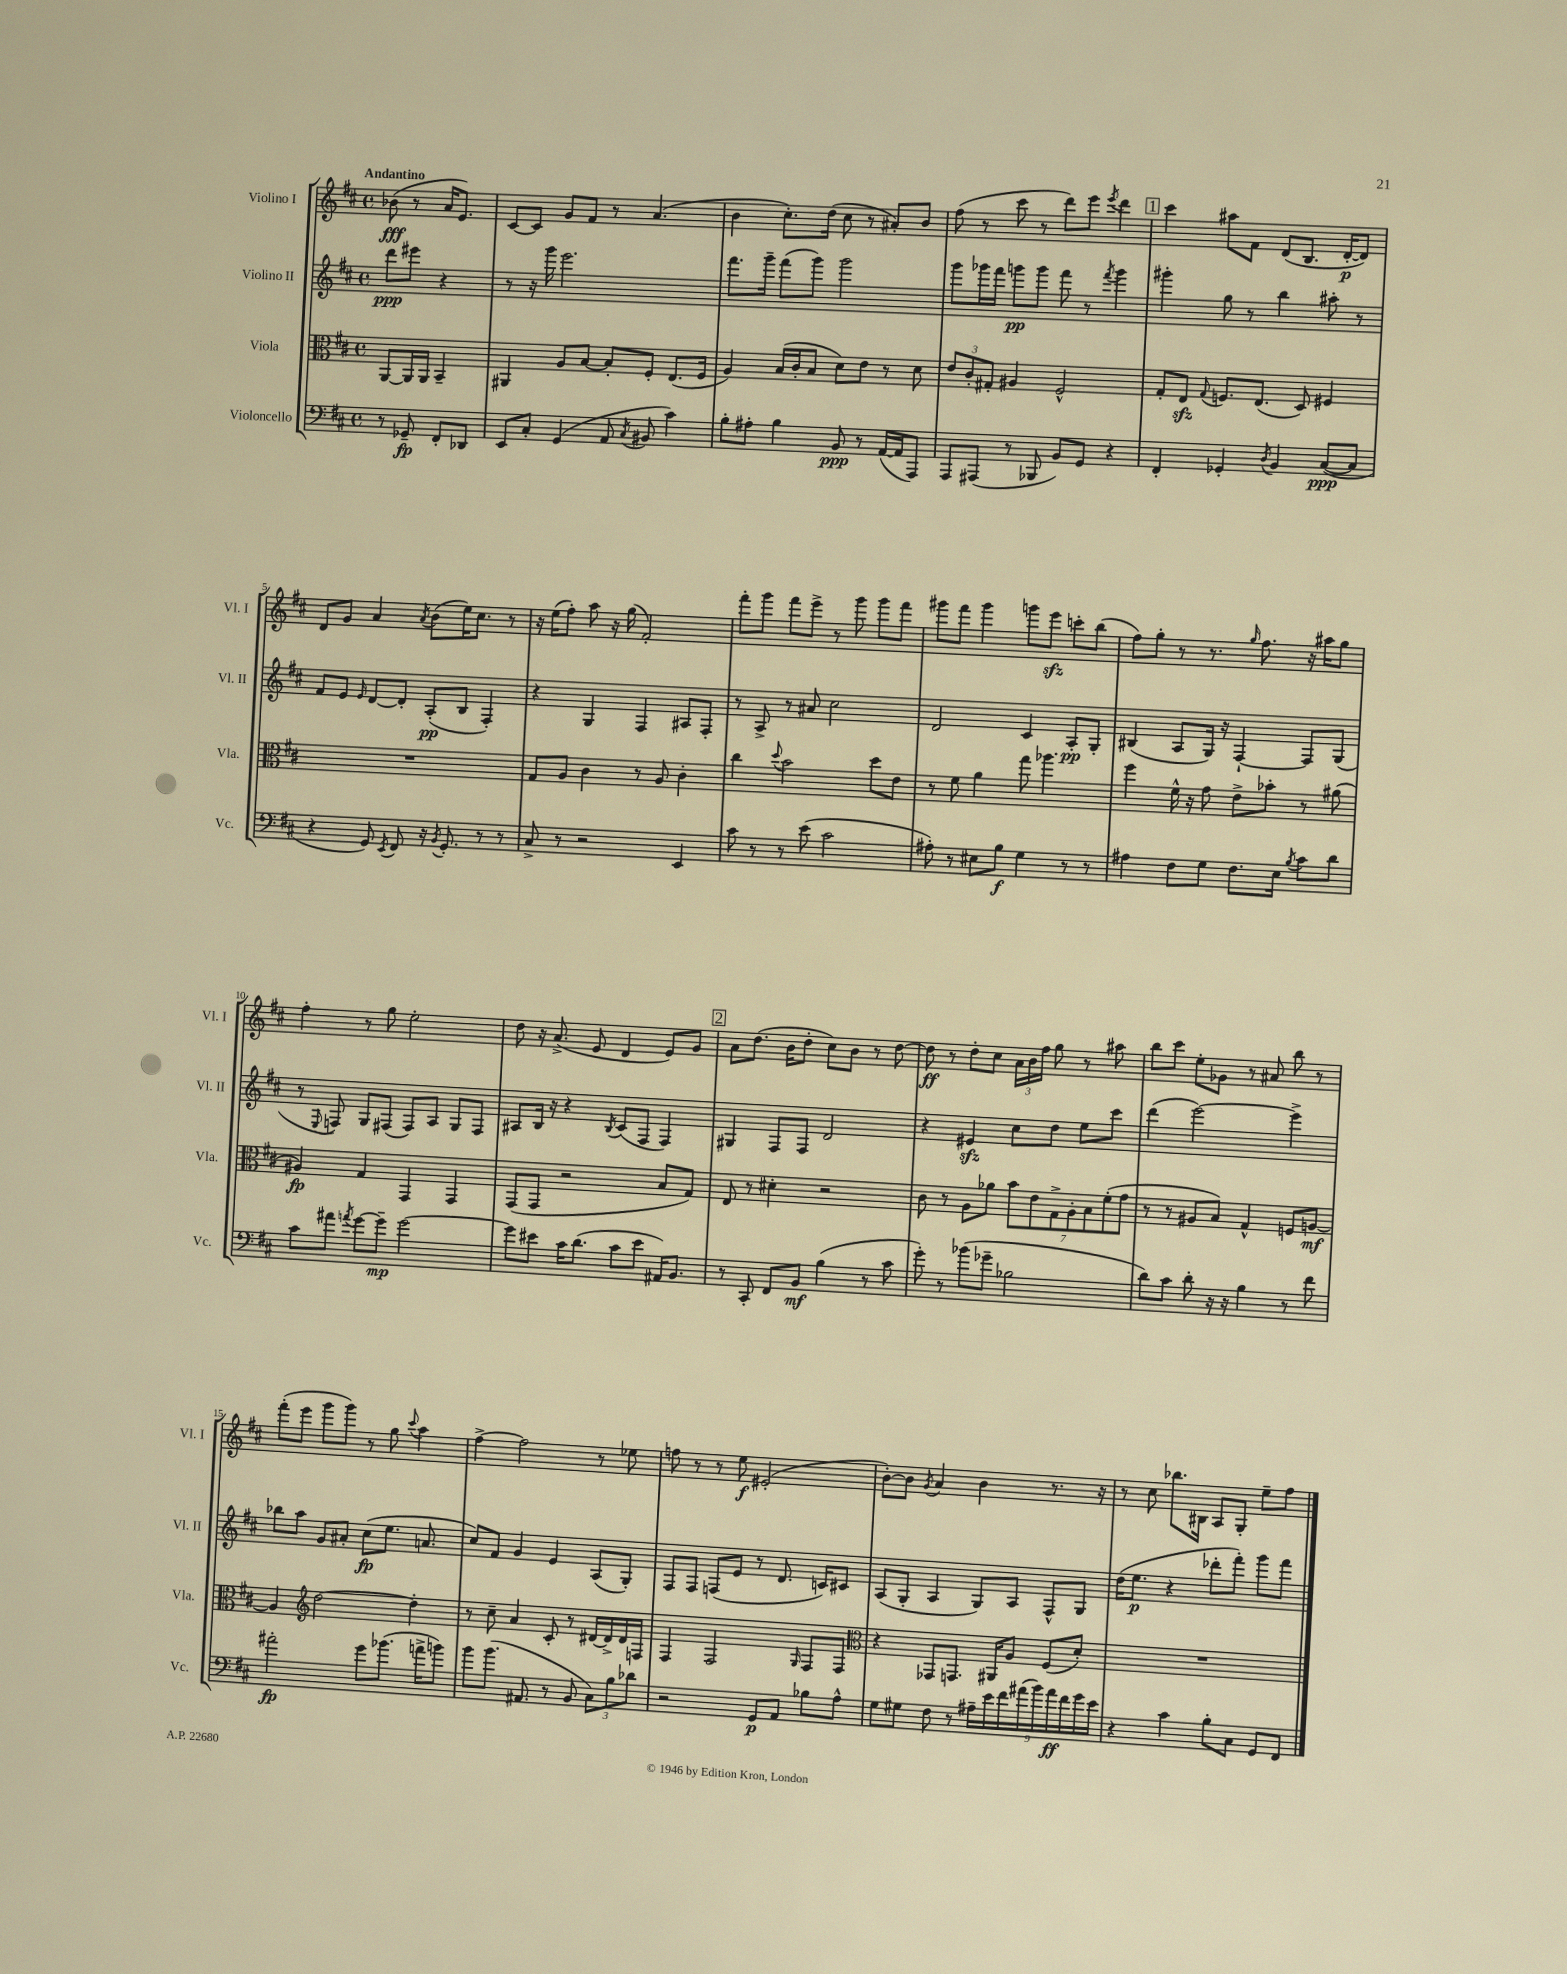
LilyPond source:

<<
\new StaffGroup <<
\new Staff = "s0" \with { instrumentName = "Violino I" shortInstrumentName = "Vl. I" } {
    \clef treble \key d \major \defaultTimeSignature \time 4/4 \partial 2 \tempo "Andantino"
    \autoBeamOff bes'8\fff( r8 a'16[ e'8.]) |
    cis'8[~ cis'8] g'8[ fis'8] r8 a'4.( |
    b'4 cis''8.[-.) d''16]( cis''8 r8 ais'8[-.) b'8] |
    fis''8( r8 cis'''8 r8 d'''8[) e'''8] \acciaccatura { e'''8 } d'''4 |
    \mark \markup { \box "1" } cis'''4 ais''8[ fis'8] d'8[( b8.] d'16[~-.\p d'8]) |
    d'8[ g'8] a'4 \acciaccatura { a'8 } b'8[( e''16) cis''8.] r8 |
    r16 e''16[( fis''8]-.) a''8 r16 g''16( fis'2-.) |
    fis'''8[-. g'''8] fis'''8[ e'''8]-> r8 g'''8 g'''8[ fis'''8] |
    gis'''8[ fis'''8] gis'''4 g'''8[ e'''8]\sfz c'''8[-. b''8]( |
    fis''8[) g''8]-. r8 r8. \grace { g''16 } fis''8. r16 ais''16[ g''8] |
    fis''4-. r8 g''8 e''2-. |
    d''8 r16 a'8.->( e'8 d'4 e'8[) g'8] |
    \mark \markup { \box "2" } a'8[ d''8.]( b'16[ d''8]-. cis''8[) b'8] r8 d''8~ |
    d''8\ff r8 d''8[-. cis''8] \tuplet 3/2 { a'16[ b'16 fis''16] } g''8 r8 ais''8 |
    b''8[ cis'''8] e''8[-. ges'8] r8 ais'8 b''8 r8 |
    fis'''8[-.( e'''8] g'''8[ g'''8]) r8 g''8 \appoggiatura { cis'''8 } a''4 |
    fis''4~-> fis''2 r8 ees''8 |
    f''8 r8 r8 e''8\f eis'2-.( |
    b'8[~-.) b'8] \acciaccatura { g'8 } a'4 b'4 r8. r16 |
    r8 cis''8 bes''8.[ bis16] a8[ g8]-. e''8[-- fis''8] \bar "|." |
}
\new Staff = "s1" \with { instrumentName = "Violino II" shortInstrumentName = "Vl. II" } {
    \clef treble \key d \major \defaultTimeSignature \time 4/4 \partial 2
    \autoBeamOff d'''8[\ppp eis'''8] r4 |
    r8 r16 g'''16 e'''2. |
    fis'''8.[ g'''16]-- fis'''8[( g'''8]) g'''2 |
    g'''8[ ges'''16 fis'''16] g'''8[\pp g'''8] fis'''8 r8 \acciaccatura { fis'''8 } g'''4 |
    \mark \markup { \box "1" } gis'''4-. g''8 r8 b''4 ais''8-. r8 |
    fis'8[ e'8] \grace { e'16 } d'8[~ d'8]-. a8[-.\pp( b8] fis4-.) |
    r4 g4 fis4 ais8[ fis8]-. |
    r8 a8-> r8 ais'8 cis''2 |
    d'2 cis'4 a8[-.\pp g8]-. |
    bis4( a8[ g16]) r16 fis4~-! fis8[ g8]( |
    r8 \appoggiatura { e8 } f8) g8[ fis8]( fis8[) a8] g8[ fis8] |
    ais8[ b16] r16 r4 \acciaccatura { b8 } cis'8[( fis8] fis4) |
    \mark \markup { \box "2" } gis4 fis8[ fis8] d'2 |
    r4 eis'4\sfz cis''8[ d''8] e''8[ cis'''8] |
    d'''4( e'''2~) e'''4-> |
    bes''8[ a''8] g'8[ ais'8]-. cis''8[\fp( e''8.] a'8. |
    cis''8[) fis'8] g'4 e'4 a8[( g8]-.) |
    fis8[ fis8] f8[( e'8] r8 d'8. c'16[) cis'8] |
    a8[( g8]-. a4 g8[) a8] fis8[-^ g8] |
    d''16[( e''8.]\p r4 des'''8[-. fis'''8]-.) g'''8[ fis'''8] \bar "|." |
}
\new Staff = "s2" \with { instrumentName = "Viola" shortInstrumentName = "Vla." } {
    \clef alto \key d \major \defaultTimeSignature \time 4/4 \partial 2
    \autoBeamOff a,8[~ a,16 a,16] b,4-- |
    ais,4 a8[ b8]~ b8[-. fis8]-. e8.[( fis16] |
    a4) b16[( cis'16-. b8] d'8[) e'8] r8 d'8 |
    \tuplet 3/2 { e'8[ cis'8-. gis8]-. } ais4 fis2-^ |
    \mark \markup { \box "1" } g8[-. e8]\sfz \appoggiatura { g8 } f8.[ e8.]( d8) fis4 |
    R1 |
    g8[ a8] cis'4 r8 a8 cis'4-. |
    cis''4 \appoggiatura { d''8 } b'2 d''8[ e'8] |
    r8 fis'8 a'4 g''8 aes''4. |
    fis''4 fis'16-^ r16 g'8 e'8[-> bes'8]-. r8 ais'8( |
    ais4\fp) g4 g,4 g,4 |
    g,8[( g,8] r2 b8[ g8]) |
    \mark \markup { \box "2" } e8 r8 dis'4-. r2 |
    cis'8 r8 a8[ aes'8] \tuplet 7/4 { b'8[ e'8 g8-> a8-. b8 fis'8-.( g'8] } |
    r8 r8 ais8[ b8]) g4-^ f8[ a8]~\mf |
    a4 \clef treble d''2~ d''4-. |
    r8 cis''8-- a'4 cis'8-. r8 dis'16[~ dis'16-> dis'16 f16] |
    fis4 fis2 \grace { g16 } fis8[ fis8] |
    \clef alto r4 ges,8[ g,8.] ais,16[ a8] fis8[( d'8]-.) |
    R1 \bar "|." |
}
\new Staff = "s3" \with { instrumentName = "Violoncello" shortInstrumentName = "Vc." } {
    \clef bass \key d \major \defaultTimeSignature \time 4/4 \partial 2
    \autoBeamOff r8 ges,8--\fp fis,8[-. des,8] |
    e,8[ cis8]-. g,4( a,8 \acciaccatura { cis8 } bis,8 cis'4) |
    b8[-. ais8]-. b4 b,8\ppp r8 a,16[~( a,16 a,,8]) |
    a,,8[ ais,,8]( r8 bes,,8 b,8[) g,8] r4 |
    \mark \markup { \box "1" } fis,4-. ges,4-. \acciaccatura { d8 } b,4 cis8[~\ppp( cis8] |
    r4 g,8) \acciaccatura { e,8 } fis,8 r16 \acciaccatura { b,8 } g,8.-. r8 r8 |
    cis8-> r8 r2 e,4 |
    cis'8 r8 r8 e'8( cis'2 |
    ais8-.) r8 eis8[ b8]\f g4 r8 r8 |
    ais4 fis8[ g8] fis8.[ e16] \acciaccatura { b8 } cis'8[ d'8] |
    cis'8[ ais'8] \acciaccatura { a'8 } g'8[~ g'8]--\mp g'2~ |
    g'8[ eis'8] cis'16[ d'8.]( cis'8[ eis'8] ais,16[) b,8.] |
    \mark \markup { \box "2" } r8 cis,8-. fis,8[ b,8]\mf b4( r8 cis'8 |
    g'8-.) r8 bes'8[( ges'8]-- bes2 |
    d'8[) cis'8] d'8-. r16 r16 b4 r8 fis'8 |
    ais'2-.\fp g'8[ bes'8.]( a'16[-> b'8]) |
    b'8[ b'8.]( ais,8. r8 b,8 \tuplet 3/2 { cis8[) b8 des'8] } |
    r2 g,8[\p a,8] bes8[ a8]-^ |
    g8[ gis8] fis8 r8 \tuplet 9/8 { ais16[-- e'16 fis'16 ais'16( b'16) ais'16\ff fis'16 g'16 e'16] } |
    r4 cis'4 b8[-. cis8] g,8[ fis,8] \bar "|." |
}
>>
>>
